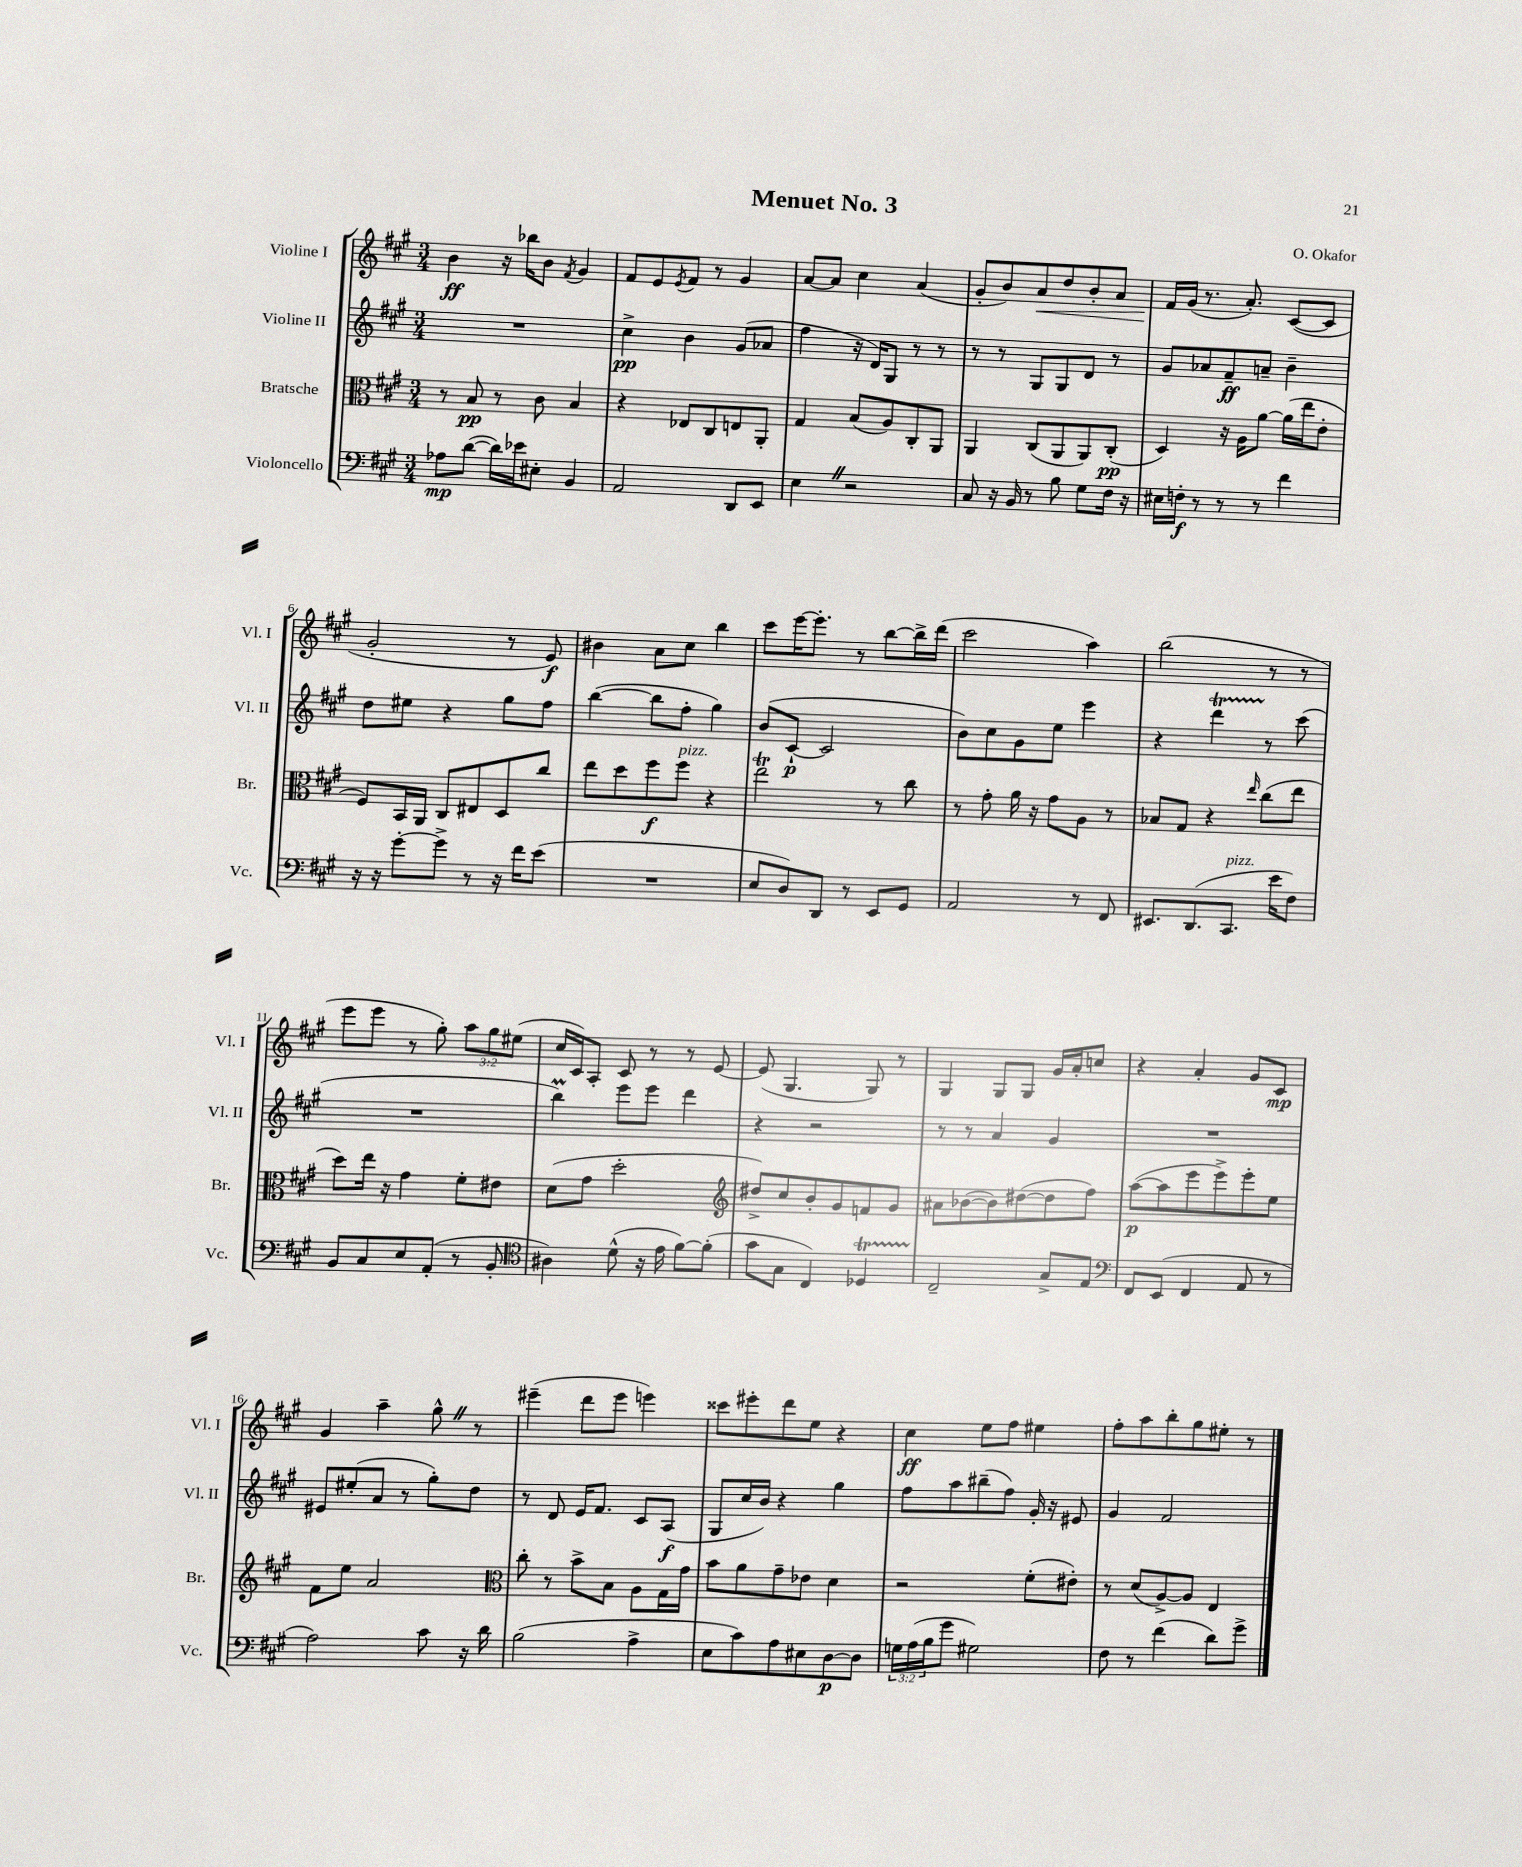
\header { title = "Menuet No. 3" composer = "O. Okafor" }
<<
\new StaffGroup <<
\new Staff = "s0" \with { instrumentName = "Violine I" shortInstrumentName = "Vl. I" } {
    \clef treble \key a \major \numericTimeSignature \time 3/4 \override Staff.TupletNumber.text = #tuplet-number::calc-fraction-text
    b'4\ff r16 bes''16 b'8 \acciaccatura { fis'8 } gis'4 |
    fis'8 e'8 \acciaccatura { e'8 } fis'8 r8 gis'4 |
    a'8~ a'8 cis''4 a'4( |
    gis'8-. b'8) a'8\< d''8 b'8-. a'8 |
    fis'16\! gis'16( r8. a'8.-.) cis'8~( cis'8 |
    gis'2-. r8 e'8\f) |
    bis'4 a'8 cis''8 b''4 |
    cis'''8 e'''16~ e'''8.-. r8 b''8~ b''16-> d'''16( |
    cis'''2 a''4) |
    b''2( r8 r8 |
    e'''8 e'''8 r8 gis''8-.) \tuplet 3/2 { a''8 gis''8 eis''8( } |
    cis''16 cis'16) a8-. cis'8 r8 r8 e'8~ |
    e'8( gis4. gis8) r8 |
    gis4 gis8 gis8 gis'16 a'16-. c''8 |
    r4 a'4-. gis'8 cis'8\mp |
    gis'4 a''4-- gis''8-^ \once \override BreathingSign.text = \markup { \musicglyph "scripts.caesura.straight" } \breathe r8 |
    eis'''4--( d'''8 eis'''8 e'''4) |
    cisis'''8 eis'''8-. d'''8 e''8 r4 |
    cis''4\ff e''8 fis''8 eis''4 |
    fis''8-. a''8 b''8-. gis''8 eis''8-. r8 \bar "|." |
}
\new Staff = "s1" \with { instrumentName = "Violine II" shortInstrumentName = "Vl. II" } {
    \clef treble \key a \major \numericTimeSignature \time 3/4
    R2. |
    cis''4->\pp b'4 gis'8( aes'8 |
    fis''4 r16 d'16) gis8 r8 r8 |
    r8 r8 gis8 gis8 d'8 r8 |
    gis'8 aes'8 fis'8--\ff a'8-- b'4-- |
    d''8 eis''8 r4 gis''8 fis''8 |
    b''4~( b''8 fis''8-. gis''4) |
    b'8( cis'8~-!\p cis'2 |
    b'8) cis''8 gis'8 e''8 e'''4 |
    r4 d'''4\startTrillSpan r8\stopTrillSpan cis'''8( |
    R2. |
    b''4\prall) e'''8 e'''8 d'''4 |
    r4 r2 |
    r8 r8 a'4 gis'4 |
    R2. |
    eis'8 eis''8-.( a'8 r8 gis''8-.) d''8 |
    r8 d'8 e'16 fis'8. cis'8 a8\f( |
    gis8 cis''16 b'16) r4 gis''4 |
    fis''8 a''8 bis''8--( fis''8) gis'16-. r16 eis'8 |
    gis'4 fis'2 \bar "|." |
}
\new Staff = "s2" \with { instrumentName = "Bratsche" shortInstrumentName = "Br." } {
    \clef alto \key a \major \numericTimeSignature \time 3/4
    r8 b8\pp r8 cis'8 b4 |
    r4 ees8 cis8 e8 a,8-. |
    gis4 b8( a8) cis8-. a,8 |
    a,4 cis8( a,8 a,8) cis8-.\pp( |
    d4) r16 a16 a'8~ a'16( e''16 e'8-. |
    fis8) b,16 a,16 cis8 eis8 d8 cis''8 |
    e''8 d''8 fis''8\f fis''8^\markup { \italic "pizz." } r4 |
    e''2\trill r8 cis''8 |
    r8 gis'8-. a'16 r16 gis'8 a8 r8 |
    bes8 gis8 r4 \grace { e''16 } cis''8( e''8 |
    d''8) e''16 r16 gis'4 fis'8-. eis'8 |
    d'8( gis'8 d''2-. |
    \clef treble dis''8->) cis''8 b'8-. gis'8 f'8 gis'8 |
    ais'8 bes'8~( bes'8) dis''8~( dis''8 fis''8) |
    a''8~\p( a''8 e'''8 e'''8->) e'''8-. e''8 |
    fis'8 e''8 a'2 |
    \clef alto cis''8-. r8 b'8-> b8 a8 gis16 gis'16 |
    b'8 a'8 gis'8-- ees'8 d'4 |
    r2 fis'8-.( eis'8-.) |
    r8 d'8( a8~->) a8 e4 \bar "|." |
}
\new Staff = "s3" \with { instrumentName = "Violoncello" shortInstrumentName = "Vc." } {
    \clef bass \key a \major \numericTimeSignature \time 3/4 \override Staff.TupletNumber.text = #tuplet-number::calc-fraction-text
    aes8\mp d'8~( d'16) ees'16 eis8-. b,4 |
    a,2 d,8 e,8 |
    e4 \once \override BreathingSign.text = \markup { \musicglyph "scripts.caesura.straight" } \breathe r2 |
    cis8 r16 b,16 r8 b8 gis8 fis16 r16 |
    eis16 f16-.\f r8 r8 r8 fis'4 |
    r16 r16 gis'8~-. gis'8-> r8 r16 fis'16 e'8( |
    R2. |
    e8 d8) d,8 r8 e,8 gis,8 |
    a,2 r8 fis,8 |
    eis,8. d,8.( cis,8.^\markup { \italic "pizz." } e'16 fis8) |
    b,8 cis8 e8 a,8-.( r8 b,8-. |
    \clef tenor ais4) d'8-^( r16 e'16 fis'8~) fis'8-.( |
    gis'8 gis8 cis4) des4\startTrillSpan |
    cis2--\stopTrillSpan gis8-> e8 |
    \clef bass fis,8 e,8( fis,4 a,8 r8 |
    a2) cis'8 r16 d'16 |
    b2( a4-> |
    e8 cis'8) a8 eis8 d8~\p d8 |
    \tuplet 3/2 { g16 a16( b16 } gis'8 gis2) |
    fis8 r8 fis'4( d'8) gis'8-> \bar "|." |
}
>>
>>
